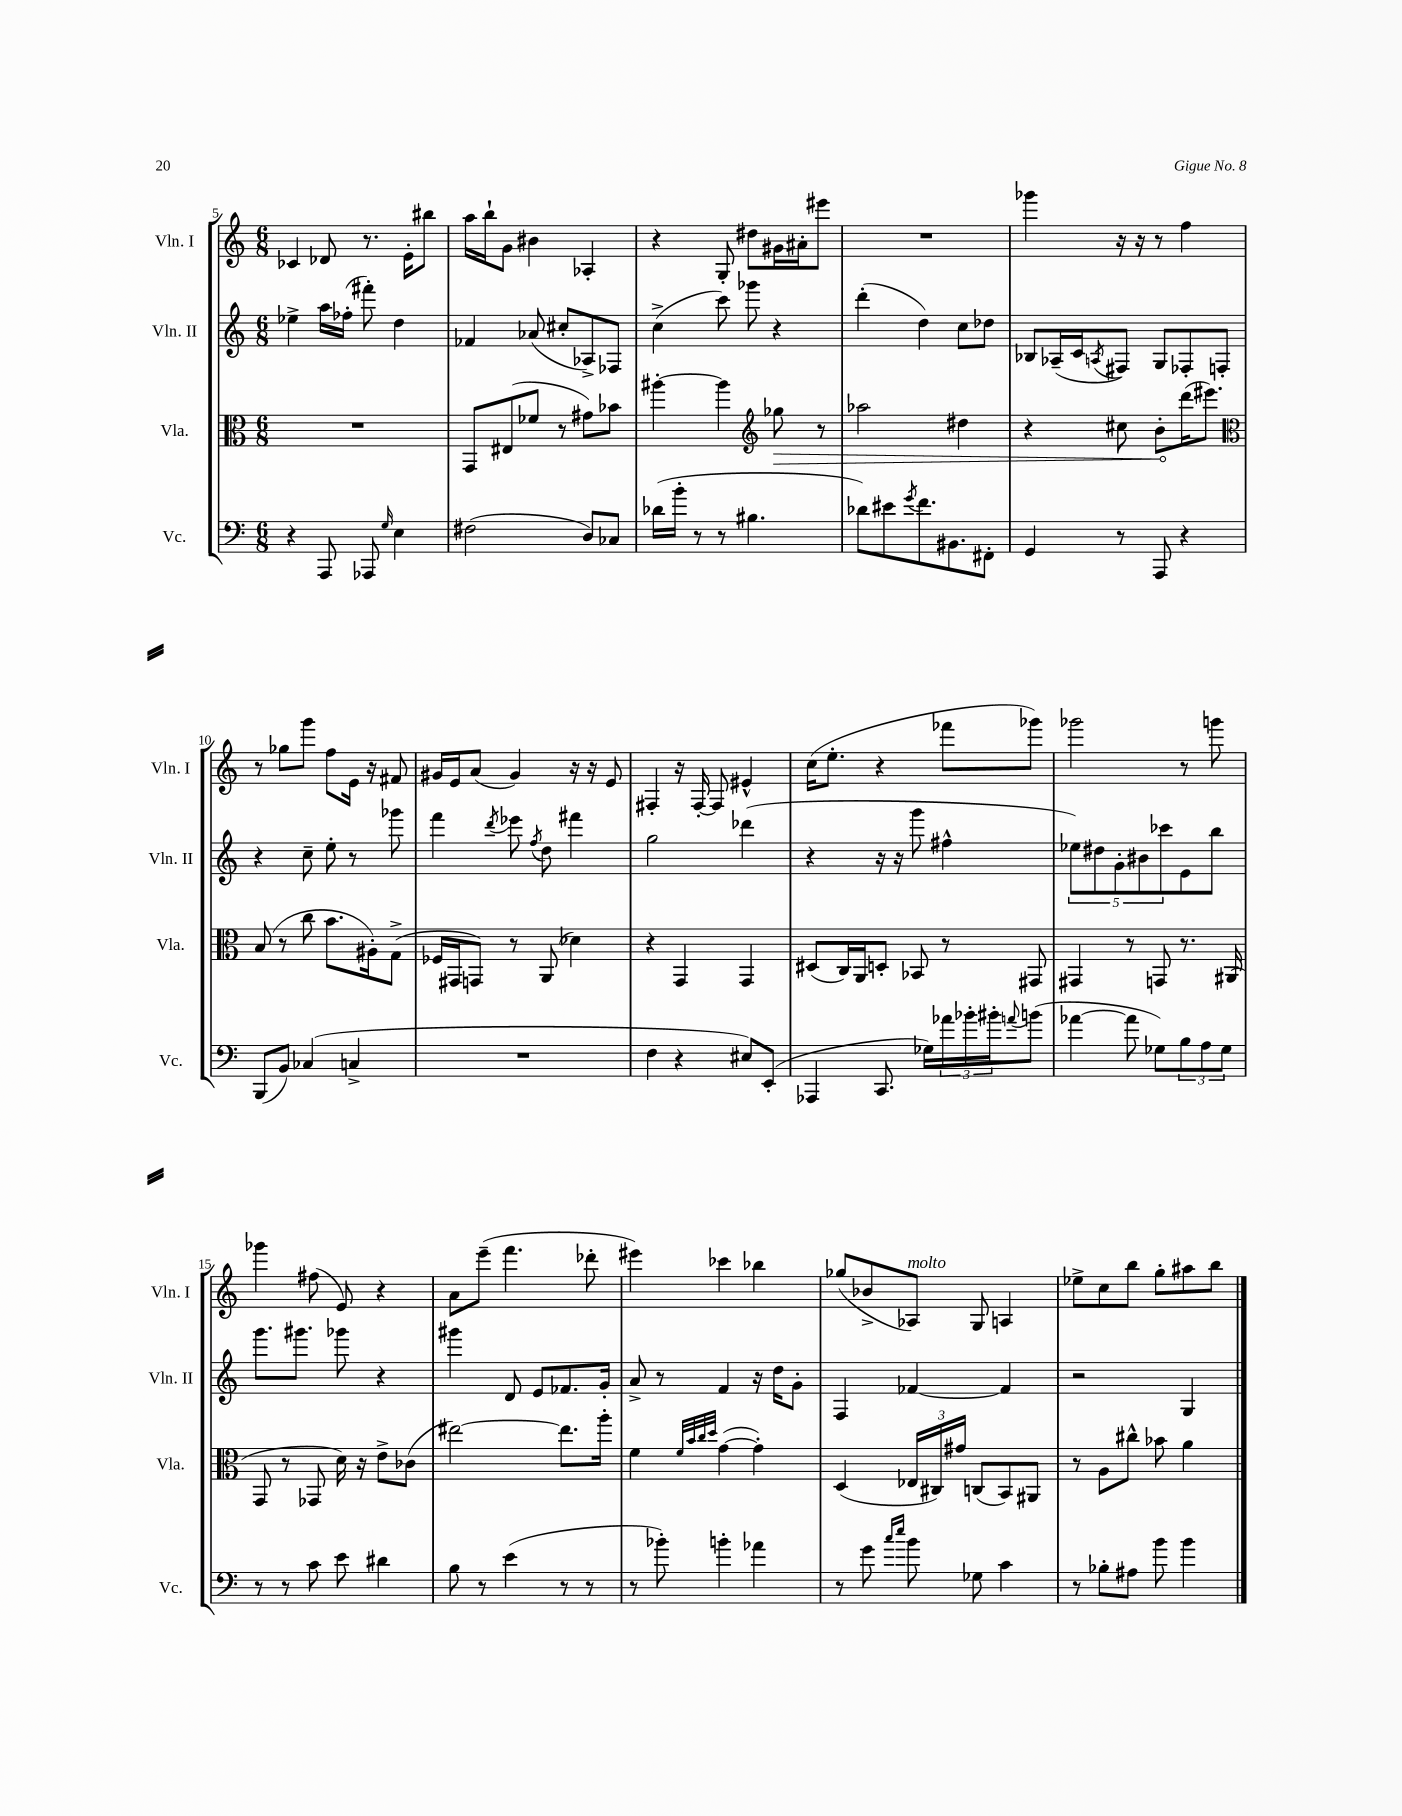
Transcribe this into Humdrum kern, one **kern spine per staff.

**kern	**kern	**dynam	**kern	**kern
*part4	*part3	*part3	*part2	*part1
*staff4	*staff3	*staff3	*staff2	*staff1
*I"Vc.	*I"Vla.	*	*I"Vln. II	*I"Vln. I
*I'Vc.	*I'Vla.	*	*I'Vln. II	*I'Vln. I
*clefF4	*clefC3	*	*clefG2	*clefG2
*k[]	*k[]	*	*k[]	*k[]
*M6/8	*M6/8	*	*M6/8	*M6/8
=5	=5	=5	=5	=5
4r	2.r	.	4ee-X^\	4c-X/
8AAA/	.	.	16aa\LL	8d-X/
.	.	.	(16ff-X'\JJ	.
8AAA-X/	.	.	8fff#X'\)	8.r
16qqG/	.	.	.	.
4E\	.	.	4dd\	.
.	.	.	.	16e'\KL
.	.	.	.	8bb#X\J
=6	=6	=6	=6	=6
(2F#X\	8GG/L	.	4f-X/	16aa\LL
.	.	.	.	16bb`\J
.	(8E#X/	.	.	8g\J
.	8f-X/J	.	(8a-X/	4b#X\
.	8r	.	8cc#X'/L	.
8D/L)	8g#X\L)	.	8A-X^/)	4A-X'/
8C-X/J	8b-X\J	.	8F-X/J	.
=7	=7	=7	=7	=7
(16d-X\LL	[4aa#X'\	.	(4cc^\	4r
16b'\JJ	.	.	.	.
8r	.	.	.	.
8r	4aa#\]	.	8ccc\)	8G'/
4.B#X\	.	.	8ggg-X\	8dd#X\L
*	*clefG2	*	*	*
!	!	!LO:HP:b	!	!
.	8gg-X\	>	4r	16g#X\L
.	.	.	.	16a#X'\J
.	8r	.	.	8eee#X\J
=8	=8	=8	=8	=8
8d-X\L)	2aa-X\	.	(4ddd'\	2.r
8e#X\	.	.	.	.
8qg/	.	.	.	.
8.f\	.	.	4dd\)	.
8.BB#X\	.	.	.	.
.	4dd#X\	.	8cc\L	.
8FF#X'\J	.	.	8dd-X\J	.
=9	=9	=9	=9	=9
4GG/	4r	.	8B-X/L	4ggg-X\
.	.	.	(16A-X~/L	.
.	.	.	16c/J	.
.	.	.	8qAn/	.
8r	8cc#X\	.	8F#X/J)	16r
.	.	.	.	16r
8AAA/	8b'\L	.	8G/L	8r
4r	(16ddd\K	]	8F-X'/	4ff\
.	8.eee#X\J)	.	.	.
.	.	.	8Fn'/J	.
!!LO:LB:g=z
=10	=10	=10	=10	=10
*	*clefC3	*	*	*
(8BBB/L	(8B/	.	4r	8r
8BB/J)	8r	.	.	8gg-X\L
(4C-X/	8cc\	.	8cc~\	8ggg\J
.	8.b\L	.	8ee'\	8ff\L
4Cn^/	.	.	8r	16e\Jk
.	16A#X'\k)	.	.	16r
.	(8G^\J	.	8ggg-X\	8f#X/
=11	=11	=11	=11	=11
2.r	16F-X/LL	.	4fff\	16g#X/LL
.	16GG#X/J	.	.	16e/J
.	8GGn/J)	.	.	(8a/J
.	.	.	8qddd/	.
.	8r	.	8eee-X\	4g#/)
.	.	.	8qff/	.
.	(8AA/	.	8dd\	.
.	4d-X\)	.	4fff#X\	16r
.	.	.	.	16r
.	.	.	.	8e/
=12	=12	=12	=12	=12
4F\	4r	.	2gg\	4F#X'/
4r	4GG/	.	.	16r
.	.	.	.	[16F#'/
.	.	.	.	8F#/]
8E#X/L)	4GG/	.	(4ddd-X\	4e#X^^/
(8EE'/J	.	.	.	.
=13	=13	=13	=13	=13
4AAA-X/	(8D#X/L	.	4r	(16cc\KL
.	.	.	.	8.ee'\J
.	16C/L)	.	.	.
.	16AA/J	.	.	.
8.CC/	8Dn'/J	.	16r	4r
.	.	.	16r	.
.	8BB-X/	.	8ggg\	.
16G-X\LL)	.	.	.	.
24a-X\	8r	.	4ff#X^^\	8fff-X\L
24b-X'\	.	.	.	.
24b#X'\J	.	.	.	.
8qqan/	.	.	.	.
(8bn\J	8GG#X/	.	.	8ggg-X\J)
=14	=14	=14	=14	=14
[4a-X\	4GG#X/	.	10ee-X\L)	2ggg-X\
.	.	.	10dd#X\	.
.	.	.	10g'\	.
8a-\]	8r	.	.	.
.	.	.	10b#X\	.
8G-X\L)	8GGn/	.	.	.
.	.	.	10ccc-X\	.
12B\	8.r	.	8e\	8r
12A\	.	.	.	.
.	.	.	8bb\J	8gggn\
12G-\J	.	.	.	.
.	(16AA#X/	.	.	.
!!LO:LB:g=z
=15	=15	=15	=15	=15
8r	8GG/	.	8.ggg\L	4ggg-X\
8r	8r	.	.	.
.	.	.	8.ggg#X\J	.
8c\	8GG-X/	.	.	(8ff#X\
8e\	16d\)	.	8ggg-X\	8e/)
.	16r	.	.	.
4d#X\	8e^\L	.	4r	4r
.	(8c-X\J	.	.	.
=16	=16	=16	=16	=16
8B\	[2ee#X\)	.	4ggg#X\	8a\L
8r	.	.	.	(8eee~\J
(4e\	.	.	8d/	4.fff\
.	.	.	8e/L	.
8r	8.ee#\L]	.	8.f-X/	.
8r	.	.	.	8ddd-X'\
.	16aa'\Jk	.	16g'/Jk	.
=17	=17	=17	=17	=17
8r	4f\	.	8a^/	4eee#X\)
8b-X'\)	.	.	8r	.
.	32qqf/LLL	.	.	.
.	32qqb/	.	.	.
.	32qqcc/	.	.	.
.	32qqdd/JJJ	.	.	.
4bn'\	([4g\	.	4f/	4ccc-X\
4a-X\	4g'\])	.	16r	4bb-X\
.	.	.	16dd\KL	.
.	.	.	8g'\J	.
=18	=18	=18	=18	=18
8r	(4D/	.	4F/	(8gg-X/L
8g\	.	.	.	8b-X^/
16qqcc/LL	.	.	.	.
16qqee/JJ	.	.	.	.
!	!	!	!	!LO:TX:a:i:t=molto
8b\	24E-X/LL	.	[4f-X/	8A-X/J)
.	24C#X/)	.	.	.
.	24g#X/JJ	.	.	.
8G-X\	(8Cn/L	.	.	8G/
4c\	8BB/)	.	4f-/]	4An/
.	8AA#X/J	.	.	.
=19	=19	=19	=19	=19
8r	8r	.	2r	8ee-X^\L
8B-X'\L	8A\L	.	.	8cc\
8A#X\J	8cc#X^^\J	.	.	8bb\J
8b\	8b-X\	.	.	8gg'\L
4b\	4a\	.	4G/	8aa#X\
.	.	.	.	8bb\J
==	==	==	==	==
*-	*-	*-	*-	*-
